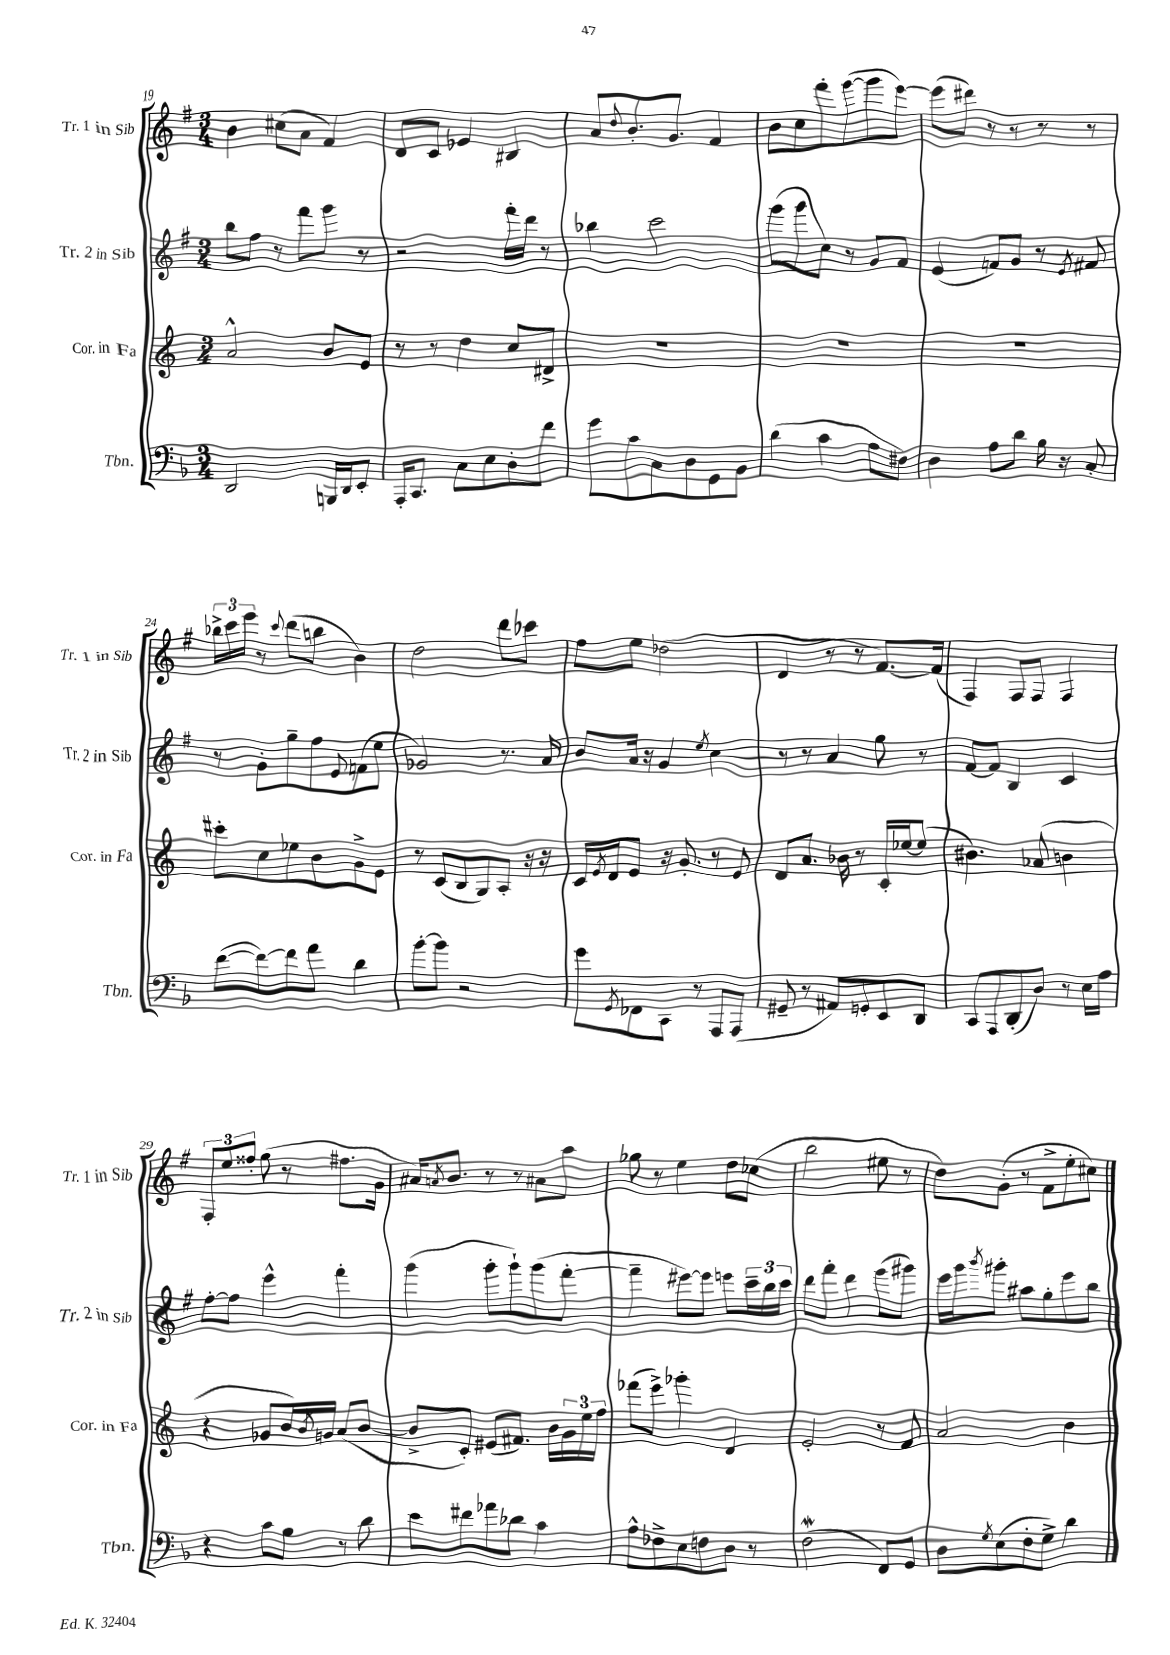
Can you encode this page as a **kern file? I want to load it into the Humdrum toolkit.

**kern	**kern	**kern	**kern
*staff4	*staff3	*staff2	*staff1
*clefF4	*clefG2	*clefG2	*clefG2
*k[b-]	*k[]	*k[f#]	*k[f#]
*M3/4	*M3/4	*M3/4	*M3/4
2DD/	2a^^/	8bb\L	4b\
.	.	8ff#\J	.
.	.	8r	(8cc#\L
.	.	8fff#\L	8a\J
16BBB/LL	8b/L	8ggg\J	4f#/)
16DD/J	.	.	.
8EE'/J	8e/J	8r	.
=	=	=	=
16AAA'/LK	8r	2r	8d/L
8.CC/J	.	.	.
.	8r	.	8c/J
8C\L	4dd\	.	4e-/
8E\	.	.	.
8D'\	8cc/L	16fff#'\LL	4B#/
.	.	16ddd\JJ	.
8f\J	8d#^/J	8r	.
=	=	=	=
8g\L	2.r	4bb-\	8a/L
.	.	.	8qqdd/
8c\	.	.	8.b'/
8C\	.	2ccc\	.
.	.	.	8.g/J
8D\	.	.	.
8GG\	.	.	4f#/
8BB-\J	.	.	.
=	=	=	=
(4d\	2.r	(8ggg\L	8b\L
.	.	8ggg\	8cc\
4c\	.	8cc\J)	8fff#'\
.	.	8r	([8ggg\
8A\L	.	8g/L	8ggg\]
8F#\J)	.	8f#/J	[8eee\J)
=	=	=	=
4D\	2.r	(4e/	(8eee\]L
.	.	.	8ddd#\J)
8A\L	.	8f/L)	8r
8d\J	.	8g/J	8r
16B-\	.	8r	8r
16r	.	.	.
.	.	8qe/	.
8C'/	.	8f#/	8r
=	=	=	=
([8f\L	8ccc#'\L	8r	24bb-^\LL
.	.	.	24ccc\
.	.	.	24eee\JJ
8f\_)	8cc\	8g'\L	8r
.	.	.	8qqccc/
8f\]	8ee-\	8gg~\	(8ddd\L
8a\J	8b\	8ff#\	8bb\J
.	.	8qqe/	.
4d\	8g^\	(8f\	4b\)
.	8e\J	8ee\J	.
=	=	=	=
[8b-'\L	8r	2g-/)	2dd\
8b-\]J	(8c/L	.	.
2r	8B/	.	.
.	8G/)	.	.
.	8A'/J	8.r	8ddd\L
.	16r	.	8ccc-\J
.	16r	16a/	.
=	=	=	=
8g\L	16c/LL	8b/L	8ff#\L
.	8qe/	.	.
.	16d/J	.	.
8qGG/	.	.	.
8FF-\	8e/J	16a/Jk	8ee\J
.	.	16r	.
8CC\J	16r	4g/	(2dd-\
.	8.g'/	.	.
8r	.	.	.
.	.	8qee/	.
8AAA/L	8r	4cc\	.
(8AAA/J	8e/	.	.
=	=	=	=
8GG#~/	8d/L	8r	4d/
8r	8.a/J	8r	.
8AA#/L)	.	4a/	8r
.	16b-\	.	.
8GG'/	8r	.	8r
8EE/	16c'/LL	8gg\	[8.f#/L)
.	[16ee-/J	.	.
8DD/J	(8ee-/]J	8r	.
.	.	.	(16f#/]Jk
=	=	=	=
8CC/L	4.b#\)	[8f#/L	4F#/)
8AAA/	.	8f#/]J	.
(8DD'/	.	4B/	8F#/L
8D/J)	(8a-/	.	8F#/J
8r	4b\	4c/	4F#/
16E\LL	.	.	.
16A\JJ	.	.	.
=	=	=	=
4r	4r	[8ff#'\L	12F#'/L
.	.	.	12ee/
.	.	8ff#\]J	.
.	.	.	12ff##'/J
8c\L	8g-/L	4eee^^\	(8gg\
8B-\J	16b/L)	.	8r
.	8qb/	.	.
.	16g/JJ	.	.
8r	(8a/L	4fff#'\	8.ff#\L
8d\	[8b/J	.	.
.	.	.	16g\Jk
=	=	=	=
8e\L	8b^/]L	(4ggg\	16a#/LK)
.	.	.	8qa/
.	.	.	8.b/J
8f#\	8c'/J)	.	.
8a-\	(8e#/L	8ggg'\L	8r
8d-\J	8.f#/J)	8ggg`\)	8r
4c\	.	(8ggg\	8a#\L
.	16b\LL	.	.
.	24g\	[8fff#'\J	8aa\J
.	24ee\	.	.
.	24ff\JJ	.	.
=	=	=	=
8A^^\L	(8fff-\L	4fff#~\]	8gg-\
8F-^\	8eee^\J)	.	8r
8E\	4ggg-'\	[8eee#\L)	4ee\
8F\	.	8eee#\]J	.
8D\J	4d/	8eee\L	8dd\L
8r	.	24ccc~\L	(8cc-\J
.	.	24bb\	.
.	.	24ccc\JJ	.
=	=	=	=
(2F\	2e'/	8ddd\L	2bb\
.	.	8fff#'\J	.
.	.	4ddd\	.
8FF/L)	8r	(8ggg\L	8ee#\
8GG/J	8f/	8ggg#\J)	8r
=	=	=	=
8D\L	2a/	16eee\LL	8dd\L)
.	.	16ggg\J	.
8qG/	.	8qbbb/	.
(8E\	.	8ggg#'\J	(8g'\J
8F'\	.	8aa#\L	8r
8G^\J)	.	8gg'\	8f#^\L
4d\	4b\	8eee\	8ee'\
.	.	8bb\J	8cc#\J)
==	==	==	==
*-	*-	*-	*-
